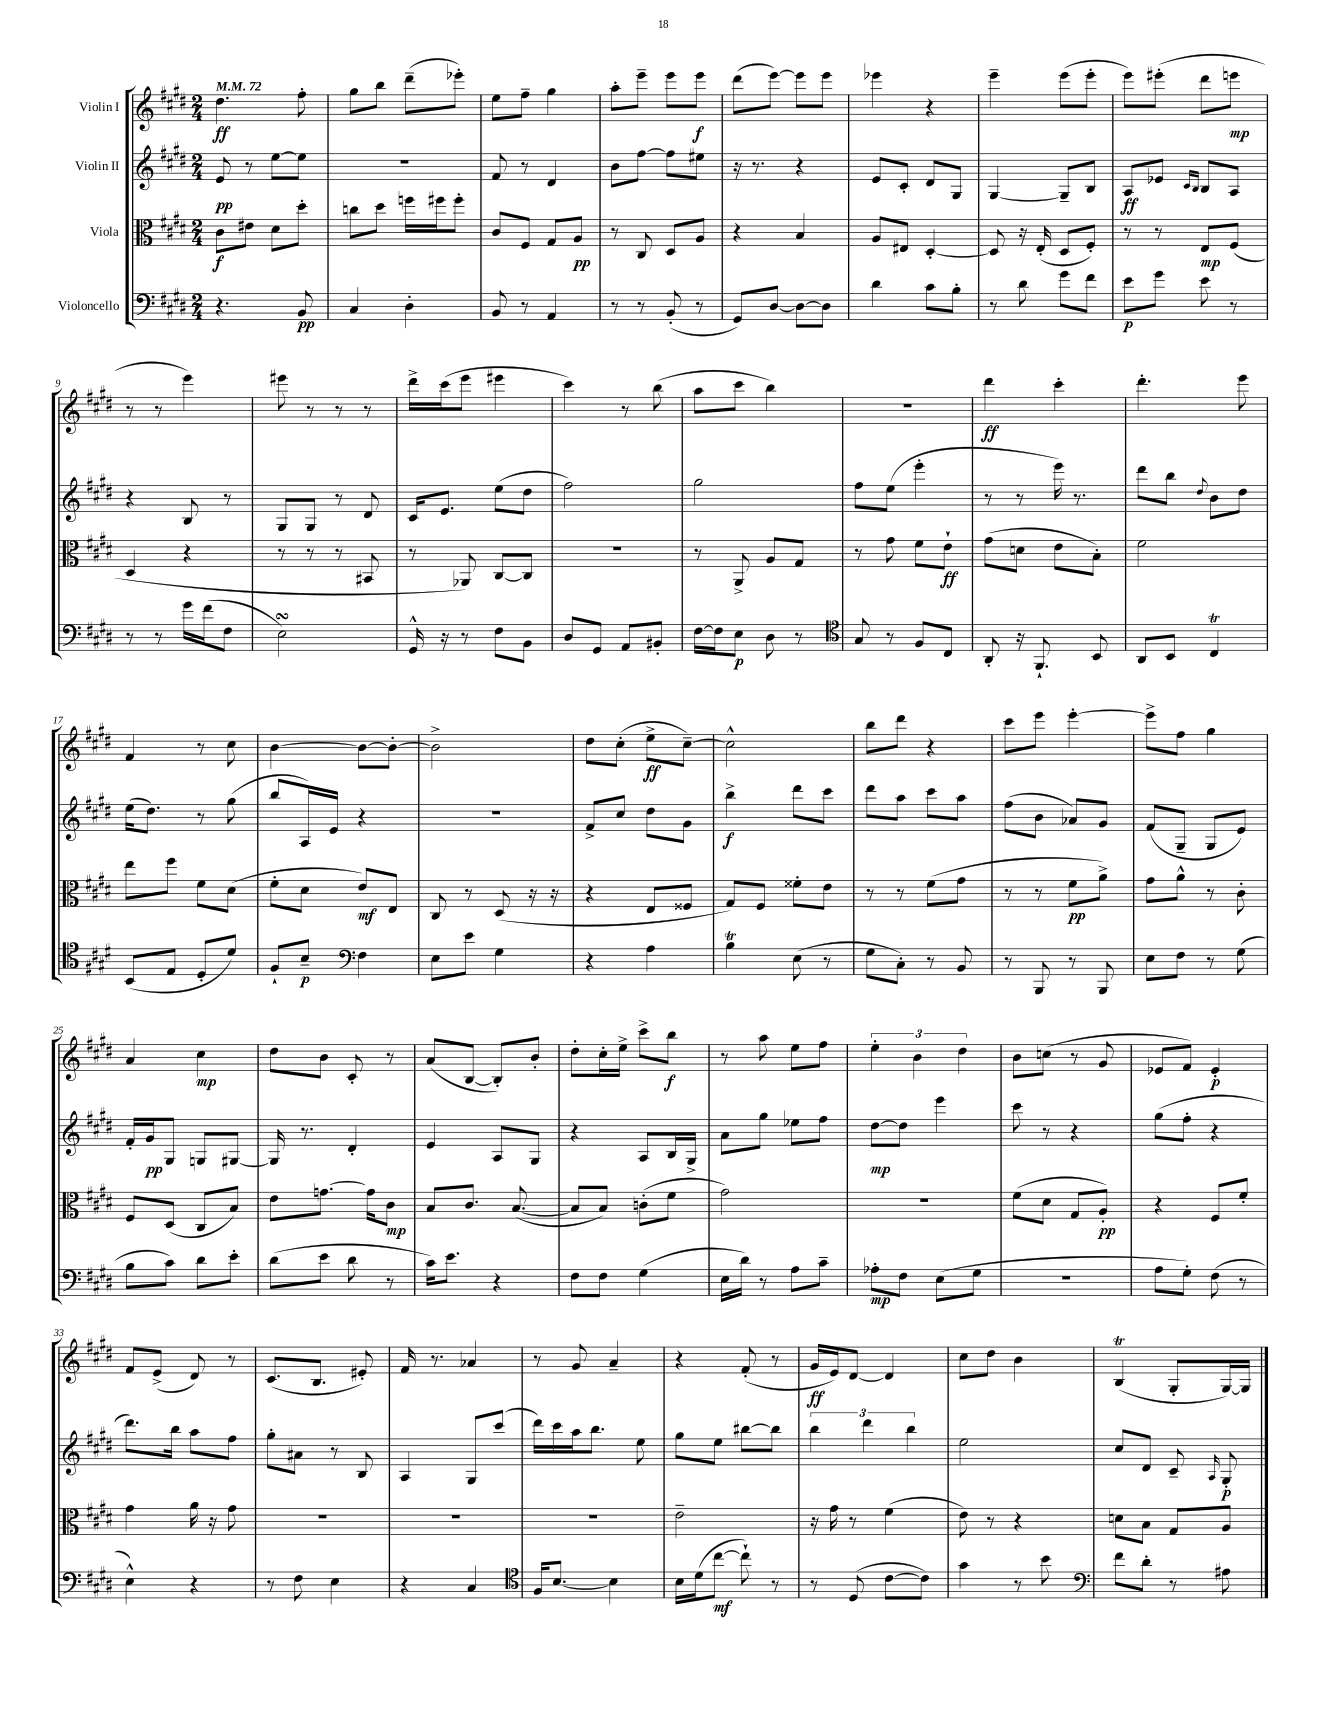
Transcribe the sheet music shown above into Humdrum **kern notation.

**kern	**kern	**kern	**kern
*staff4	*staff3	*staff2	*staff1
*clefF4	*clefC3	*clefG2	*clefG2
*k[f#c#g#d#]	*k[f#c#g#d#]	*k[f#c#g#d#]	*k[f#c#g#d#]
*M2/4	*M2/4	*M2/4	*M2/4
*MM72	*MM72	*MM72	*MM72
4.r	8c#	8e	4.dd#
.	8e#	8r	.
.	8d#	[8ee	.
8BB	8dd#'	8ee]	8ff#'
=	=	=	=
4C#	8cc	2r	8gg#
.	8dd#	.	8bb
4D#'	16ff	.	(8ddd#~
.	16ff#	.	.
.	8ff#'	.	8eee-')
=	=	=	=
8BB	8c#	8f#	8ee
8r	8F#	8r	8ff#~
4AA	8G#	4d#	4gg#
.	8A	.	.
=	=	=	=
8r	8r	8b	8aa'
8r	8C#	[8ff#	8eee~
(8BB'	8D#	8ff#]	8eee
8r	8A	8ee#	8eee
=	=	=	=
8GG#)	4r	16r	(8ddd#
.	.	8.r	.
[8D#	.	.	[8eee)
8D#_	4B	4r	8eee]
8D#]	.	.	8eee
=	=	=	=
4d#	8A	8e	4eee-
.	8E#	8c#'	.
8c#	[4D#'	8d#	4r
8B'	.	8G#	.
=	=	=	=
8r	8D#]	[4G#	4eee~
8d#	16r	.	.
.	(16E'	.	.
8g#	8D#	8G#~]	(8eee
8f#	8F#')	8B	8eee'
=	=	=	=
8e	8r	8A	8eee)
8g#	8r	8e-	(8eee#'
.	.	16qqc#	.
.	.	16qqB	.
8e	8E	8B	8ddd#
8r	(8F#	8A	8eee
=	=	=	=
8r	4D#	4r	8r
8r	.	.	8r
16g#	4r	8B	4eee)
(16f#	.	.	.
8F#	.	8r	.
=	=	=	=
2E)	8r	8G#	8eee#
.	8r	8G#	8r
.	8r	8r	8r
.	8BB#	8d#	8r
=	=	=	=
16GG#^^	8r	16c#	16ddd#^
16r	.	8.e	(16ccc#
8r	8AA-)	.	8eee
8F#	[8C#	(8ee	4eee#
8BB	8C#]	8dd#	.
=	=	=	=
8D#	2r	2ff#)	4ccc#)
8GG#	.	.	.
8AA	.	.	8r
8BB#'	.	.	(8bb
=	=	=	=
[16F#	8r	2gg#	8aa
16F#]	.	.	.
8E	8AA^	.	8ccc#
8D#	8A	.	4bb)
8r	8G#	.	.
=	=	=	=
*clefC4	*	*	*
8G#	8r	8ff#	2r
8r	8g#	(8ee	.
8F#	8f#	4eee'	.
8C#	8e`	.	.
=	=	=	=
8AA'	(8g#	8r	4ddd#
16r	8d	8r	.
8.FF#`	.	.	.
.	8e	16eee)	4ccc#'
.	.	8.r	.
8BB	8B')	.	.
=	=	=	=
8AA	2f#	8ddd#	4.ddd#'
8BB	.	8bb	.
.	.	8qqdd#	.
4C#	.	8b	.
.	.	8dd#	8eee
=	=	=	=
(8BB	8ee	(16ee	4f#
.	.	8.dd#)	.
8E	8ff#	.	.
8D#'	8f#	8r	8r
8d#)	(8d#	(8gg#	8cc#
=	=	=	=
8F#`	8f#'	8bb	[4b
8B~	8d#	16A)	.
.	.	16e	.
*clefF4	*	*	*
4F#	8e)	4r	8b_
.	8E	.	8b'_
=	=	=	=
8E	8C#	2r	2b^]
8e	8r	.	.
4G#	(8D#	.	.
.	16r	.	.
.	16r	.	.
=	=	=	=
4r	4r	8f#^	8dd#
.	.	8cc#	(8cc#'
4A	8E	8dd#	8ee^
.	8F##	8g#	[8cc#~)
=	=	=	=
4B	8G#)	4bb^	2cc#^^]
.	8F#	.	.
(8E	8f##'	8ddd#	.
8r	8e	8ccc#	.
=	=	=	=
8G#	8r	8ddd#	8bb
8C#')	8r	8aa	8ddd#
8r	(8f#	8ccc#	4r
8BB	8g#	8aa	.
=	=	=	=
8r	8r	(8ff#	8ccc#
8BBB	8r	8b	8eee
8r	8f#	8a-)	[4eee'
8BBB	8a^)	8g#	.
=	=	=	=
8E	8g#	(8f#	8eee^]
8F#	8a^^	8G#~	8ff#
8r	8r	8G#	4gg#
(8G#	8c#'	8e)	.
=	=	=	=
8B	8F#	16f#'	4a
.	.	16g#	.
8c#)	(8D#	8G#	.
8d#	8C#	8G	4cc#
8e'	8B)	[8G#	.
=	=	=	=
(8d#	8e	16G#]	8dd#
.	.	8.r	.
8e	[8.g	.	8b
8d#	.	4d#'	8c#'
.	16g]	.	.
8r	8c#	.	8r
=	=	=	=
16c#)	8B	4e	(8a
8.e	.	.	.
.	8.c#	.	[8B
4r	.	8A	8B'])
.	([8.B	.	.
.	.	8G#	8b'
=	=	=	=
8F#	8B]	4r	8dd#'
8F#	8B)	.	16cc#'
.	.	.	16ee^
(4G#	(8c'	8A	8ccc#^
.	8f#	16B	8bb
.	.	16G#^	.
=	=	=	=
16E	2g#)	8a	8r
16d#)	.	.	.
8r	.	8gg#	8aa
8A	.	8ee-	8ee
8c#~	.	8ff#	8ff#
=	=	=	=
8A-'	2r	[8dd#	6ee'
8F#	.	8dd#]	.
.	.	.	6b
(8E	.	4eee	.
.	.	.	6dd#
8G#	.	.	.
=	=	=	=
2r	(8f#	8ccc#	8b
.	8d#	8r	(8cc
.	8G#	4r	8r
.	8A')	.	8g#
=	=	=	=
8A	4r	(8gg#	8e-
8G#')	.	8ff#'	8f#)
(8F#	8F#	4r	4e-'
8r	8f#'	.	.
=	=	=	=
4E^^)	4g#	8.ddd#)	8f#
.	.	.	(8e^
.	.	16bb	.
4r	16a	8aa	8d#)
.	16r	.	.
.	8g#	8ff#	8r
=	=	=	=
8r	2r	8gg#'	(8.c#
8F#	.	8a#	.
.	.	.	8.B
4E	.	8r	.
.	.	8B	8e#')
=	=	=	=
4r	2r	4A	16f#
.	.	.	8.r
4C#	.	8G#	4a-
.	.	(8ccc#	.
=	=	=	=
*clefC4	*	*	*
16F#	2r	16ddd#)	8r
[8.B	.	16ccc#	.
.	.	16aa	8g#
.	.	8.bb	.
4B]	.	.	4a~
.	.	8ee	.
=	=	=	=
16B	2e~	8gg#	4r
(16d#	.	.	.
[8cc#	.	8ee	.
8cc#`])	.	[8bb#	(8f#'
8r	.	8bb#]	8r
=	=	=	=
8r	16r	6bb	16g#
.	16g#	.	16e)
(8D#	8r	.	[8d#
.	.	6ddd#	.
[8c#	(4f#	.	4d#]
.	.	6bb	.
8c#])	.	.	.
=	=	=	=
4g#	8e)	2ee	8cc#
.	8r	.	8dd#
8r	4r	.	4b
8b	.	.	.
=	=	=	=
*clefF4	*	*	*
8f#	8d	8cc#	(4B
8d#'	8B	8d#	.
8r	8G#	8c#~	8G#'
.	.	16qqA	.
8A#	8A	8G#'	[16G#)
.	.	.	16G#]
==	==	==	==
*-	*-	*-	*-
